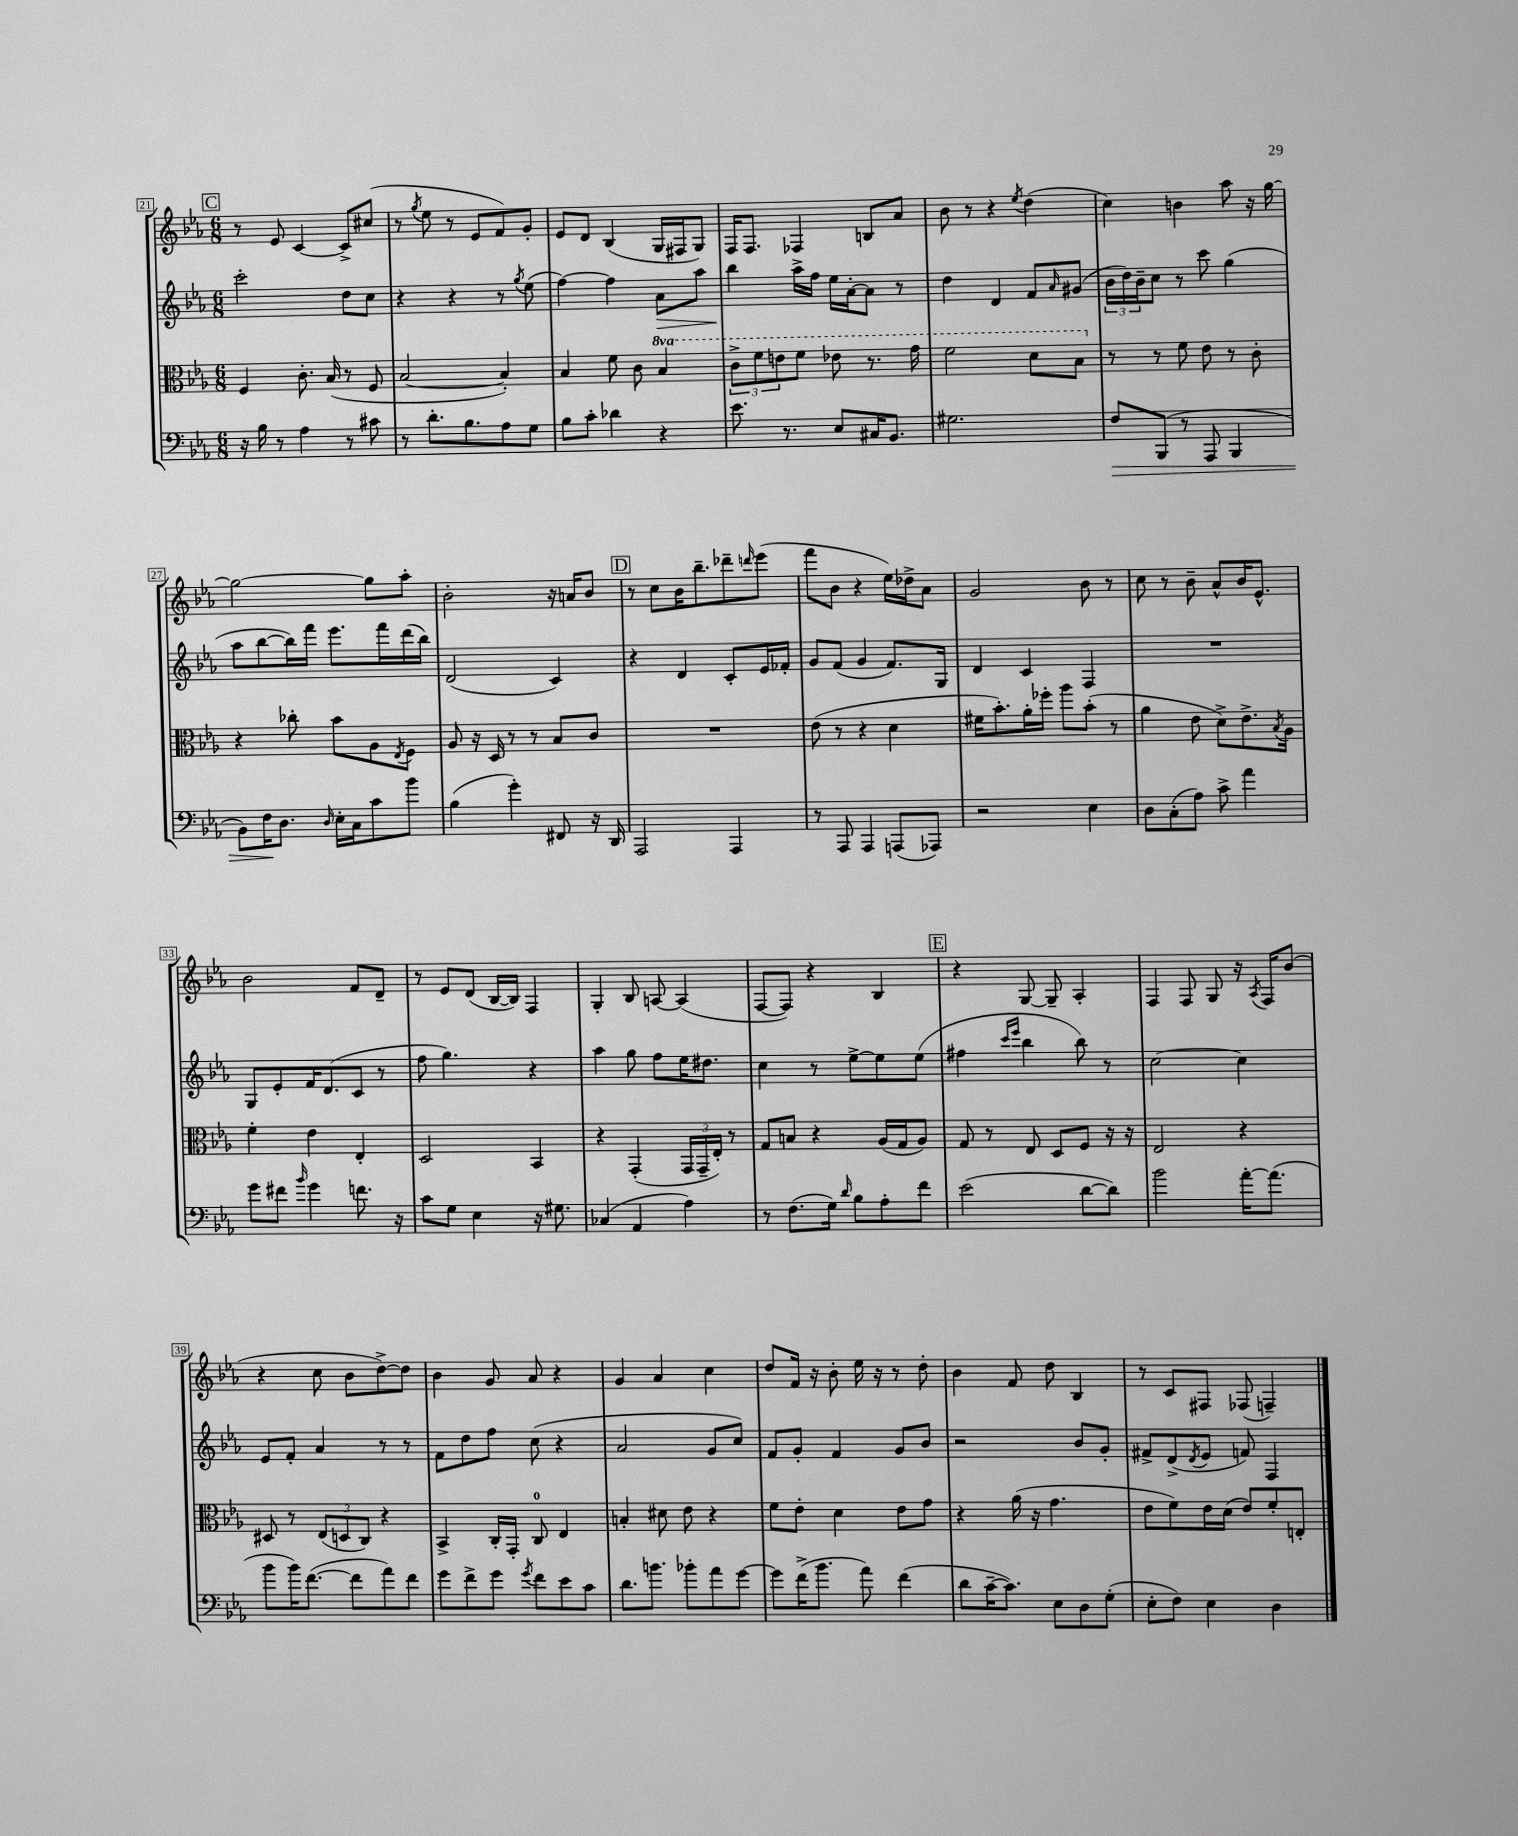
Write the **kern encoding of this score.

**kern	**kern	**kern	**kern
*staff4	*staff3	*staff2	*staff1
*clefF4	*clefC3	*clefG2	*clefG2
*k[b-e-a-]	*k[b-e-a-]	*k[b-e-a-]	*k[b-e-a-]
*M6/8	*M6/8	*M6/8	*M6/8
16r	4F	2ccc'	8r
16B-	.	.	.
8r	.	.	8e-
4A-	8.c'	.	[4c
.	(16B-	.	.
8r	8r	8dd	8c^]
8c#	8F	8cc	(8cc#
=	=	=	=
8r	[2B-	4r	8r
.	.	.	8qgg
8.d'	.	.	8ee-
.	.	4r	8r
8.B-	.	.	.
.	.	.	8e-
8A-	4B-'])	8r	8f)
.	.	8qgg	.
8G	.	(8ee-	8g'
=	=	=	=
8B-	4B-	[4ff)	8e-
8c'	.	.	8d
4d-	8f	4ff]	(4B-
.	8c	.	.
4r	4b-	8a-	16G
.	.	.	16F#
.	.	8aa-	8G)
=	=	=	=
8.e-	12cc^	4bb-	16F
.	.	.	8.F
.	12ff	.	.
.	12ee	.	.
8.r	.	.	.
.	8ff	16aa-^	4F-
.	.	16ff	.
8E-	8ee-	16ee-	.
.	.	[16a-'	.
16C#	8.r	8a-]	8B
8.BB-	.	.	.
.	.	8r	8a-
.	16gg	.	.
=	=	=	=
2.G#	2ff	4dd	8b-
.	.	.	8r
.	.	4d	4r
.	.	.	8qee-
.	8dd	8f	(4dd
.	.	16qqa-	.
.	8b-	(8g#	.
=	=	=	=
8F	8r	24b-	4cc)
.	.	24dd)	.
.	.	24b-~	.
(8BBB-	8r	8cc	.
8r	8f	8r	4b
8AAA-	8e-	8ccc	.
4BBB-	8r	(4gg	8aa-
.	8c'	.	16r
.	.	.	[16gg
=	=	=	=
8BB-)	4r	8aa-	2gg_
16F	.	[8bb-	.
8.D	.	.	.
.	8cc-'	16bb-])	.
.	.	16fff	.
16qqD	.	.	.
16E-'	8b-	8.eee-	.
16C	.	.	.
8c	8A-	.	8gg]
.	.	16fff	.
.	8qE-	.	.
8b-	8F	(16ddd	8aa-'
.	.	16bb-)	.
=	=	=	=
(4B-	8A-	(2d	2b-'
.	16r	.	.
.	16D	.	.
4g')	8r	.	.
.	8r	.	.
8FF#	8B-	4c)	16r
.	.	.	16a
16r	8c	.	8b-
16DD	.	.	.
=	=	=	=
2AAA-	2.r	4r	8r
.	.	.	8cc
.	.	4d	16b-
.	.	.	8.bb-~
4AAA-	.	8c'	8ddd-~
.	.	.	16qqddd
.	.	16e-	(8eee-
.	.	16f-'	.
=	=	=	=
8r	(8e-	8g	8fff
8AAA-	8r	(8f	8b-
4AAA-	4r	4g	4r
(8AAA	4d	8.f)	16ee-)
.	.	.	16dd-^
8AAA-)	.	.	8a-
.	.	16G	.
=	=	=	=
2r	16f#	4d	2g
.	8.b-')	.	.
.	16a-'	4c	.
.	16ff-'	.	.
.	8aa-	.	.
4E-	(8b-'	4F	8b-
.	8r	.	8r
=	=	=	=
8D	4a-	2.r	8cc
(8C'	.	.	8r
8A-)	8e-	.	8b-~
8c^	8d^)	.	8a-^^
4a-	8.e-^	.	16b-
.	.	.	8.e-^^
.	8qB-	.	.
.	16A-	.	.
=	=	=	=
8g	4f'	8G	2b-
8f#	.	8e-'	.
16qqb-	.	.	.
4g	4e-	16f	.
.	.	(8.d	.
8.f	4E-'	8c	8f
.	.	8r	8d~
16r	.	.	.
=	=	=	=
8c	2D	8ff	8r
8G	.	4.gg)	8e-
4E-	.	.	(8d
.	.	.	[16B-
.	.	.	16B-])
16r	4BB-	4r	4F
8.G#	.	.	.
=	=	=	=
(4C-	4r	4aa-	4G'
4AA-	(4GG'	8gg	8B-
.	.	8ff	[8A
4A-)	24GG	16ee-	(4A]
.	24GG~	.	.
.	.	8.dd#	.
.	24E-')	.	.
.	8r	.	.
=	=	=	=
8r	8G	4cc	[8F
(8.F	8B	.	8F])
.	4r	8r	4r
16G)	.	.	.
16qqd	.	.	.
8B-	.	[8ee-^	.
8A-'	(16A-	8ee-]	4B-
.	16G	.	.
8f	8A-)	(8ee-	.
=	=	=	=
(2e-	8G	4ff#	4r
.	8r	.	.
.	.	16qqccc	.
.	.	16qqeee-	.
.	8E-	4bb-	[8G
.	8D	.	8G~]
[8d	8F	8bb-)	4A-'
8d])	16r	8r	.
.	16r	.	.
=	=	=	=
2b-	2E-	[2cc	4F
.	.	.	8F
.	.	.	8G
[16a-'	4r	4cc]	16r
.	.	.	8qA-
(8.a-]	.	.	16F
.	.	.	(8b-
=	=	=	=
8b-	8D#	8e-	4r
16b-)	8r	8f'	.
([8.f	.	.	.
.	(12E-	4a-	8cc
.	12D	.	.
8f]	.	.	8b-
.	12C)	.	.
8a-)	4r	8r	[8dd^)
8f	.	8r	8dd]
=	=	=	=
8g	4BB-^	8f	4b-
8f^	.	8dd	.
8g	16C'	8ff	8g
.	16GG'	.	.
8qg	.	.	.
8f	8C	(8cc	8a-
8e-	4E-	4r	4r
8c	.	.	.
=	=	=	=
8.d	4B'	2a-	4g
8.b	.	.	.
.	8d#	.	4a-
8b-'	8e-	.	.
8a-	4r	8g	4cc
[8g	.	8cc)	.
=	=	=	=
8g]	8f	8f	8dd
(16f^	8e-'	8g'	16f
8.b-	.	.	16r
.	4d	4f	8b-'
8a-)	.	.	16ee-
.	.	.	16r
(4f	8e-	8g	8r
.	8g	8b-	8dd'
=	=	=	=
8d	4r	2r	4b-
[16c~	.	.	.
8.c])	.	.	.
.	(16a-	.	8f
.	16r	.	.
8E-	4.g	.	8dd
8D	.	8b-	4B-
(8G'	.	8g'	.
=	=	=	=
8E-'	8e-	8f#^	8r
8F)	8f)	(8d^	8c
.	.	8qd	.
4E-	16e-	8e-	8F#
.	(16d	.	.
.	8e-)	8f)	(8F-
4D	8f'	4F	4F~)
.	8E'	.	.
==	==	==	==
*-	*-	*-	*-
